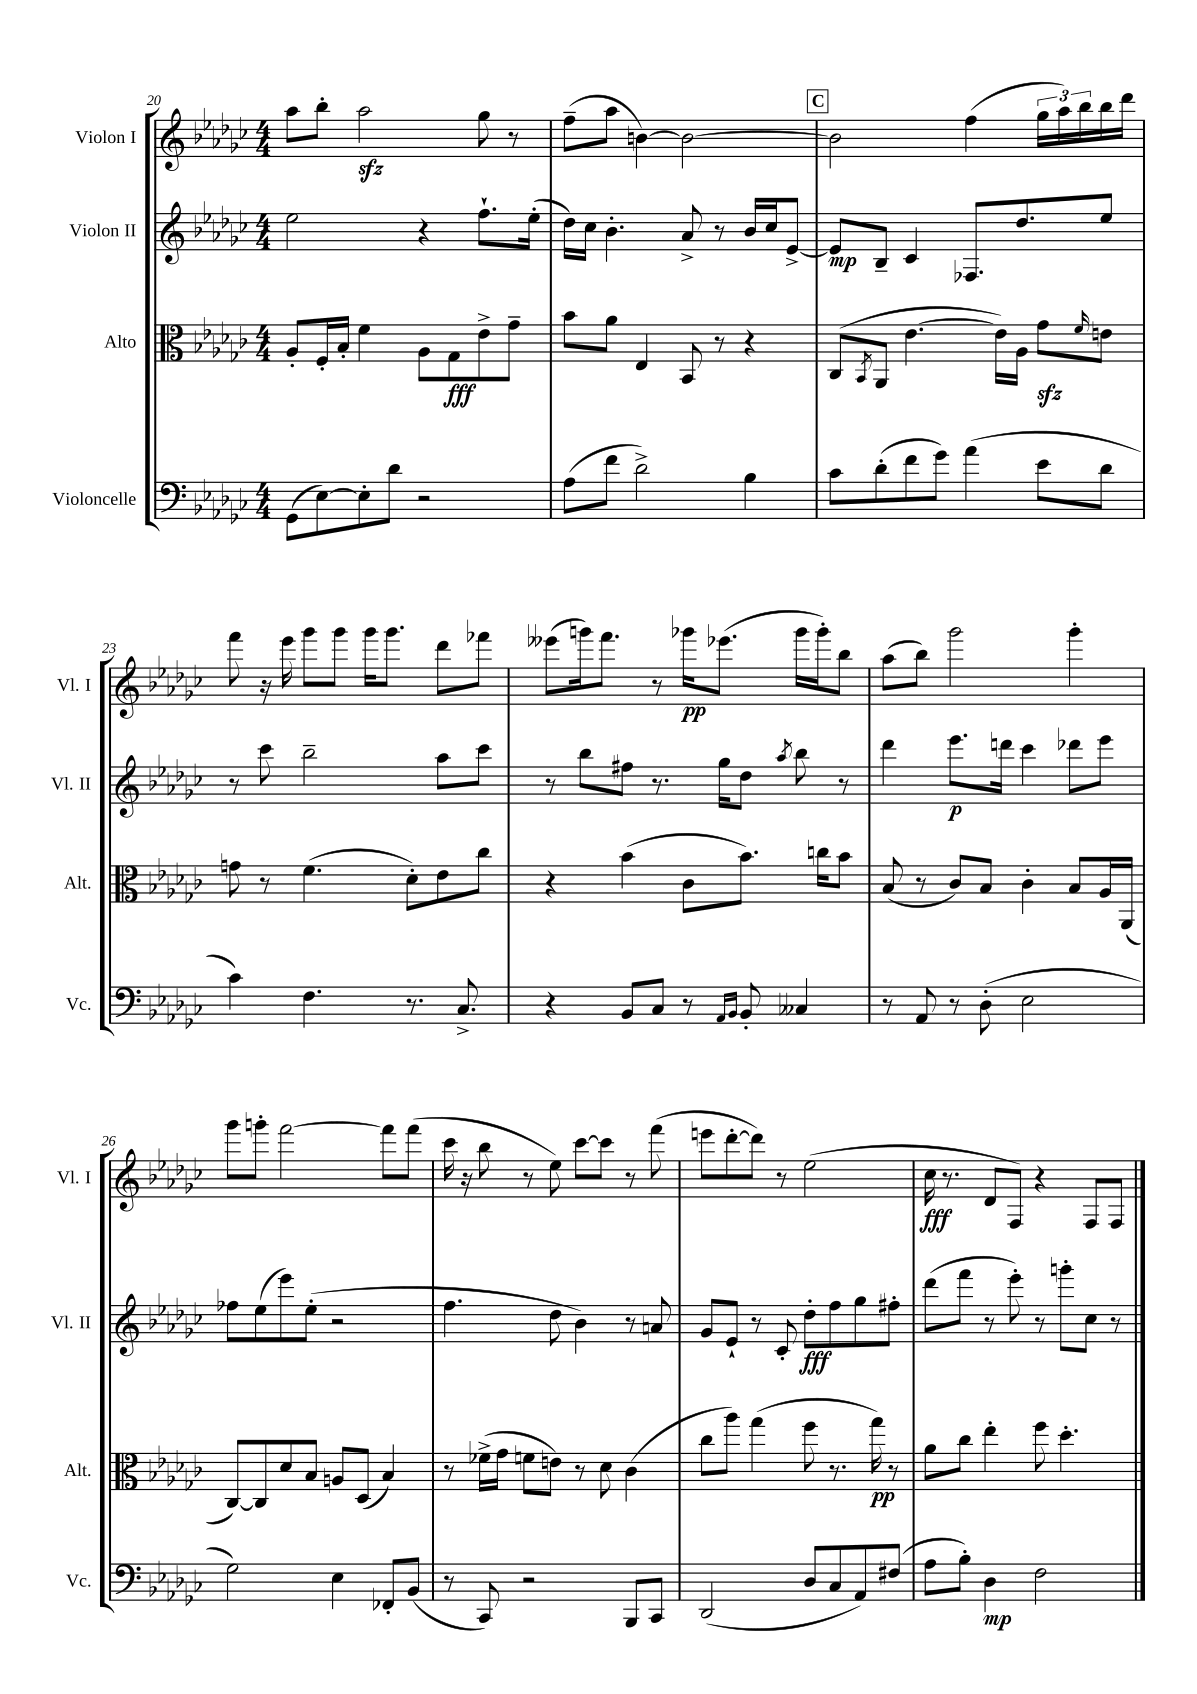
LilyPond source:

<<
\new StaffGroup <<
\new Staff = "s0" \with { instrumentName = "Violon I" shortInstrumentName = "Vl. I" } {
    \clef treble \key ges \major \numericTimeSignature \time 4/4
    aes''8 bes''8-. aes''2\sfz ges''8 r8 |
    f''8--( aes''8 b'4~) b'2~ |
    \mark \markup { \box "C" } b'2 f''4( \tuplet 3/2 { ges''16 aes''16) bes''16 } bes''16 des'''16 |
    f'''8 r16 ees'''16 ges'''8 ges'''8 ges'''16 ges'''8. des'''8 fes'''8 |
    eeses'''8( g'''16) f'''8. r8 ges'''16\pp ees'''8.( ges'''16 ges'''16-.) bes''8 |
    aes''8( bes''8) ges'''2 ges'''4-. |
    ges'''8 g'''8-. f'''2~ f'''8 f'''8( |
    ces'''16 r16 bes''8 r8 ees''8) ces'''8~ ces'''8 r8 f'''8( |
    e'''8 des'''8~-. des'''8) r8 ees''2( |
    ces''16\fff r8. des'8 f8) r4 f8 f8 \bar "|." |
}
\new Staff = "s1" \with { instrumentName = "Violon II" shortInstrumentName = "Vl. II" } {
    \clef treble \key ges \major \numericTimeSignature \time 4/4
    ees''2 r4 f''8.-! ees''16-.( |
    des''16) ces''16 bes'4.-. aes'8-> r8 bes'16 ces''16 ees'8~-> |
    \mark \markup { \box "C" } ees'8\mp bes8-- ces'4 fes8. des''8. ees''8 |
    r8 ces'''8 bes''2-- aes''8 ces'''8 |
    r8 bes''8 fis''8 r8. ges''16 des''8 \acciaccatura { aes''8 } bes''8 r8 |
    des'''4 ees'''8.\p d'''16 ces'''4 des'''8 ees'''8 |
    fes''8 ees''8( ees'''8) ees''8-.( r2 |
    f''4. des''8 bes'4) r8 a'8 |
    ges'8 ees'8-! r8 ces'8-. des''8-.\fff f''8 ges''8 fis''8-. |
    des'''8( f'''8 r8 ees'''8-.) r8 g'''8-. ces''8 r8 \bar "|." |
}
\new Staff = "s2" \with { instrumentName = "Alto" shortInstrumentName = "Alt." } {
    \clef alto \key ges \major \numericTimeSignature \time 4/4
    aes8-. f16-. bes16-. f'4 aes8 ges8\fff ees'8-> ges'8-- |
    bes'8 aes'8 ees4 bes,8 r8 r4 |
    \mark \markup { \box "C" } ces8( \acciaccatura { bes,8 } aes,8 ees'4.~ ees'16) aes16 ges'8\sfz \grace { f'16 } e'8 |
    g'8 r8 f'4.( des'8-.) ees'8 ces''8 |
    r4 bes'4( ces'8 bes'8.) c''16 bes'8 |
    bes8( r8 ces'8) bes8 ces'4-. bes8 aes16 aes,16( |
    ces8~) ces8 des'8 bes8 a8 des8( bes4) |
    r8 fes'16->( ges'16 f'8 e'8) r8 des'8 ces'4( |
    ces''8 aes''8) ges''4( f''8 r8. ges''16\pp) r8 |
    aes'8 ces''8 ees''4-. f''8 des''4.-. \bar "|." |
}
\new Staff = "s3" \with { instrumentName = "Violoncelle" shortInstrumentName = "Vc." } {
    \clef bass \key ges \major \numericTimeSignature \time 4/4
    ges,8( ees8~) ees8-. des'8 r2 |
    aes8( f'8 des'2->) bes4 |
    \mark \markup { \box "C" } ces'8 des'8-.( f'8 ges'8) aes'4( ees'8 des'8 |
    ces'4) f4. r8. ces8.-> |
    r4 bes,8 ces8 r8 \grace { aes,16 bes,16 } bes,8-. ceses4 |
    r8 aes,8 r8 des8-.( ees2 |
    ges2) ees4 fes,8-. bes,8( |
    r8 ces,8) r2 bes,,8 ces,8 |
    des,2( des8 ces8 aes,8) fis8( |
    aes8 bes8-.) des4\mp f2 \bar "|." |
}
>>
>>
\layout { \context { \Score currentBarNumber = #20 } }
